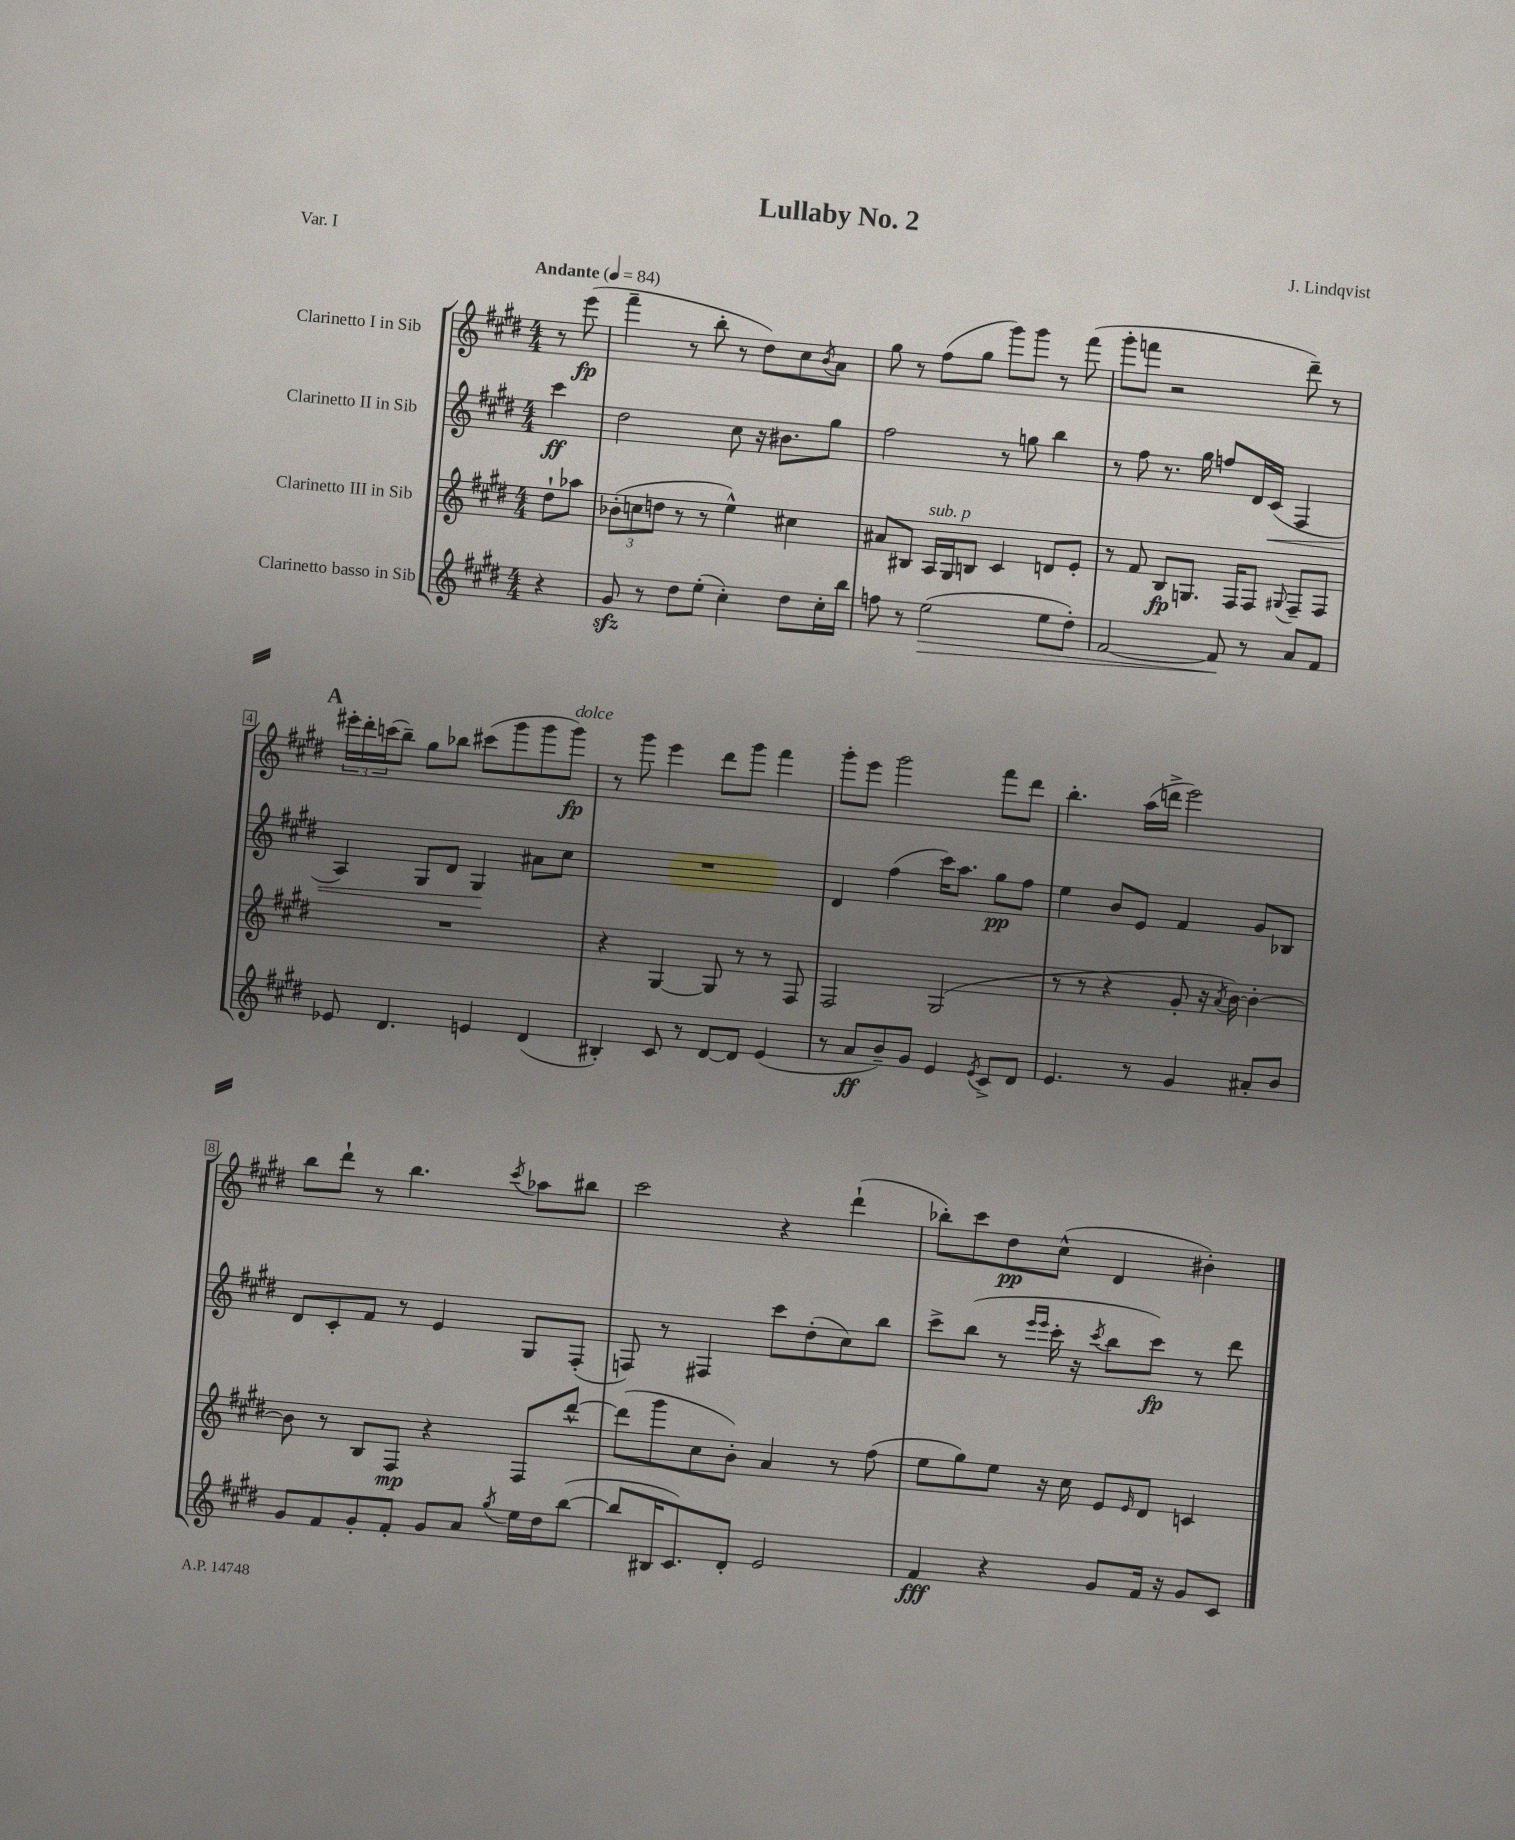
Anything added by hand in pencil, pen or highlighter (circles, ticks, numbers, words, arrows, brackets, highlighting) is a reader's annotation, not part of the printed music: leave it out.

**kern	**kern	**kern	**kern
*staff4	*staff3	*staff2	*staff1
*clefG2	*clefG2	*clefG2	*clefG2
*k[f#c#g#d#]	*k[f#c#g#d#]	*k[f#c#g#d#]	*k[f#c#g#d#]
*M4/4	*M4/4	*M4/4	*M4/4
*MM84	*MM84	*MM84	*MM84
4r	8dd#`	4ccc#	8r
.	8aa-	.	(8eee
=	=	=	=
8g#	(12b-'	2dd#	4fff#~
.	12cc	.	.
8r	.	.	.
.	12dd	.	.
8dd#	8r	.	8r
(8ee'	8r	.	8bb'
4cc#')	4ee^^)	8cc#	8r
.	.	16r	8dd#)
.	.	8.b#	.
8dd#	4cc#	.	8cc#
.	.	.	8qb
16cc#'	.	8gg#	8a
16bb	.	.	.
=	=	=	=
8ff	8a#	2ff#	8gg#
8r	8B#	.	8r
(2ee	16A	.	(8ff#
.	16G#	.	.
.	8B	.	8gg#
.	4c#	8r	8ggg#)
.	.	8gg	8ggg#
8ee	8d	4bb	8r
8dd#')	8e'	.	(8fff#
=	=	=	=
[2f#	8r	8r	8ggg#'
.	8f#	8ff#	8fff
.	8B	8.r	2r
.	8.G	.	.
.	.	16gg#	.
8f#]	.	8ff	.
.	16F#	.	.
8r	8F#	16d#	.
.	.	(16c#	.
.	8qqG#	.	.
8a	8F#~	4F#	8ddd#~)
8f#	8F#	.	8r
=	=	=	=
8e-	1r	4A)	24eee#'
.	.	.	24ddd#'
.	.	.	(24ccc
4.d#	.	.	8bb~)
.	.	8G#	8gg#
.	.	8d#	8bb-
4e	.	4G#	(8ccc#
.	.	.	8ggg#
(4d#	.	8a#	8ggg#
.	.	8cc#	8ggg#)
=	=	=	=
4B#')	4r	1r	8r
.	.	.	8ggg#
8c#	[4G#	.	4eee
8r	.	.	.
[8d#	8G#]	.	8ddd#
8d#]	8r	.	8ggg#
(4e	8r	.	4fff#
.	8F#	.	.
=	=	=	=
8r	2F#	4d#	8ggg#'
8a	.	.	8eee
8b~)	.	(4ff#	2ggg#
8g#	.	.	.
4e	(2G#	16ccc#)	.
.	.	8.aa	.
8qe	.	.	.
8c#^	.	8gg#	8fff#
8d#	.	8ff#	8ddd#
=	=	=	=
4.e	8r	4ee	4.bb'
.	8r	.	.
.	4r	8b	.
8r	.	8e	(16aa
.	.	.	16ddd^
4g#	8g#'	4f#	2eee)
.	16r	.	.
.	8qa	.	.
.	[16b)	.	.
8a#'	4b'_	8g#	.
8b	.	8B-	.
=	=	=	=
8g#	8b]	8d#	8bb
8f#	8r	8c#'	8ddd#`
8g#'	8B	8f#	8r
8f#'	8F#	8r	4.bb
8g#	4r	4e	.
8a	.	.	.
8qgg#	.	.	8qccc#
16ee	8F#	8G#	8aa-
16dd#	.	.	.
([8bb	[8ddd#^^	(8F#'	8bb#
=	=	=	=
8bb]	(8ddd#]	8F)	2ccc#
16B#	8ggg#	8r	.
8.c#)	.	.	.
.	8cc#	4F#	.
8d#'	8b')	.	.
2e	4a	8ccc#	4r
.	.	(8dd#'	.
.	8r	8cc#)	(4ddd#`
.	(8ff#	8bb	.
=	=	=	=
4f#	8ee	8ccc#^	8bb-')
.	8gg#)	(8bb	8ccc#
4r	8ee	8r	8dd#
.	.	16qqeee	.
.	.	16qqeee	.
.	16r	16ccc#'	(8cc#^^
.	16cc#	16r	.
.	.	8qccc#	.
8g#	8e	8bb	4d#
.	16qqe	.	.
16f#	8d#	8ccc#)	.
16r	.	.	.
8g#	4c	8r	4b#')
8c#	.	8ddd#	.
==	==	==	==
*-	*-	*-	*-
